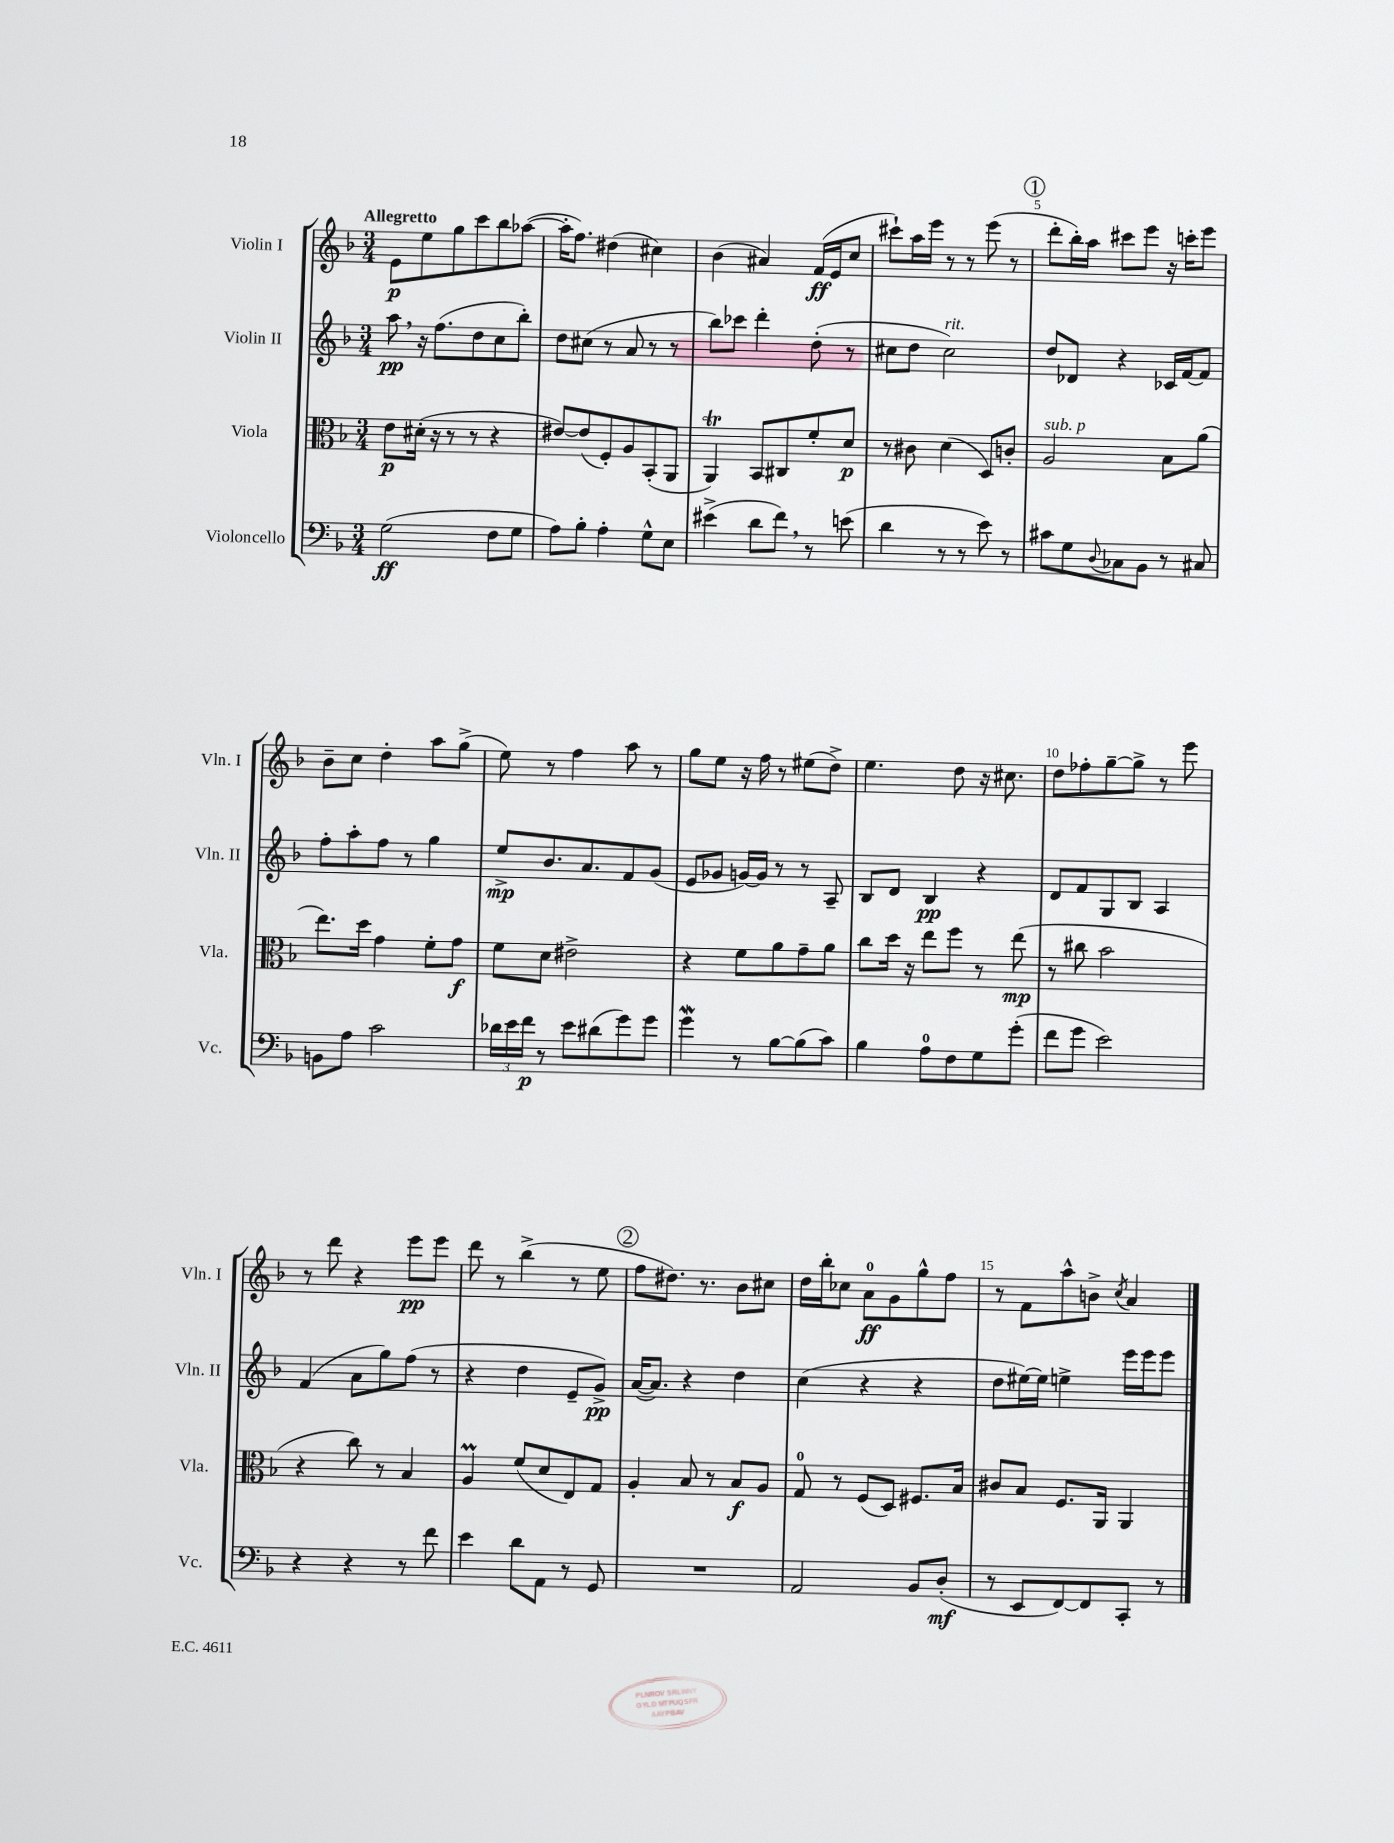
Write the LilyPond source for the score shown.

<<
\new StaffGroup <<
\new Staff = "s0" \with { instrumentName = "Violin I" shortInstrumentName = "Vln. I" } {
    \clef treble \key f \major \numericTimeSignature \time 3/4 \tempo "Allegretto"
    e'8\p e''8 g''8 c'''8 bes''8 aes''8~( |
    aes''16-. f''8.) dis''4( cis''4) |
    bes'4( ais'4) f'16\ff( e'16 c''8 |
    cis'''8-!) a''16 e'''16 r8 r8 e'''8( r8 |
    \mark \markup { \circle "1" } d'''8-. bes''16-.) a''16 cis'''8 e'''8 r16 c'''16-. e'''8 |
    bes'8-- c''8 d''4-. a''8 g''8->( |
    e''8) r8 f''4 a''8 r8 |
    g''8 e''8 r16 f''16 r8 eis''8( d''8->) |
    e''4. d''8 r16 cis''8. |
    d''8 fes''8-. g''8~-- g''8-> r8 e'''8 |
    r8 d'''8 r4 e'''8\pp e'''8 |
    d'''8 r8 bes''4->( r8 e''8 |
    \mark \markup { \circle "2" } f''8 dis''8.) r8. bes'8 cis''8 |
    d''16 bes''16-. ces''8 a'8-0\ff g'8 g''8-^ f''8 |
    r8 f'8 a''8-^ b'8-> \acciaccatura { c''8 } a'4 \bar "|." |
}
\new Staff = "s1" \with { instrumentName = "Violin II" shortInstrumentName = "Vln. II" } {
    \clef treble \key f \major \numericTimeSignature \time 3/4
    a''8\pp \breathe r16 f''8.( d''8 c''8 bes''8-.) |
    d''8 cis''8( r8 a'8 r8 r8 |
    bes''8) ces'''8 d'''4-. d''8-.( r8 |
    cis''8 d''8 cis''2^\markup { \italic "rit." }) |
    \mark \markup { \circle "1" } d''8 des'8 r4 ces'16 f'16~ f'8 |
    f''8-. a''8-. f''8 r8 g''4 |
    e''8->\mp bes'8. a'8. f'8 g'8( |
    e'8 ges'8 g'16~) g'16 r8 r8 a8-- |
    bes8 d'8 bes4\pp r4 |
    d'8 f'8 g8 bes8 a4 |
    f'4( a'8 g''8) f''8( r8 |
    r4 d''4 e'8-- g'8->\pp) |
    \mark \markup { \circle "2" } a'16~( a'8.) r4 d''4 |
    c''4( r4 r4 |
    d''8 eis''16~) eis''16 e''4-> e'''16 e'''16 e'''8 \bar "|." |
}
\new Staff = "s2" \with { instrumentName = "Viola" shortInstrumentName = "Vla." } {
    \clef alto \key f \major \numericTimeSignature \time 3/4
    e'8\p dis'16-.( r16 r8 r8 r4 |
    eis'8~) eis'8( f8-.) a8 bes,8-.( a,8 |
    a,4\trill) bes,8 cis8 f'8-. d'8\p |
    r8 cis'8 d'4( d8) c'8-. |
    \mark \markup { \circle "1" } a2^\markup { \italic "sub. p" } bes8 a'8( |
    e''8.) d''16 g'4 f'8-. g'8\f |
    f'8 d'8 eis'2-> |
    r4 f'8 a'8 g'8-- a'8 |
    c''8 d''16 r16 e''8 f''8 r8 e''8\mp( |
    r8 cis''8 bes'2 |
    r4 c''8) r8 bes4 |
    a4\prall f'8( d'8 e8) g8 |
    \mark \markup { \circle "2" } a4-. bes8 r8 bes8\f a8 |
    g8-0 r8 f8( d8) fis8. bes16 |
    cis'8 bes8 f8. a,16 a,4 \bar "|." |
}
\new Staff = "s3" \with { instrumentName = "Violoncello" shortInstrumentName = "Vc." } {
    \clef bass \key f \major \numericTimeSignature \time 3/4
    g2\ff( f8 g8 |
    a8) bes8-. a4-. g8-^ e8 |
    eis'4->( d'8 f'8) \breathe r8 e'8( |
    d'4 r8 r8 e'8) r8 |
    \mark \markup { \circle "1" } cis'8 g8 \appoggiatura { d8 } ces8 bes,8 r8 cis8 |
    b,8 a8 c'2 |
    \tuplet 3/2 { des'16 e'16 f'16\p } r8 e'8 dis'8( g'8) g'8 |
    g'4\mordent r8 bes8~ bes8( c'8) |
    bes4 a8-0 f8 g8 g'8-.( |
    f'8 g'8 e'2) |
    r4 r4 r8 f'8 |
    e'4 d'8 a,8 r8 g,8 |
    \mark \markup { \circle "2" } R2. |
    a,2 bes,8 d8-.\mf( |
    r8 e,8 f,8~) f,8 c,8-. r8 \bar "|." |
}
>>
>>
\layout { \context { \Score \override BarNumber.break-visibility = ##(#f #t #t) barNumberVisibility = #(every-nth-bar-number-visible 5) } }
